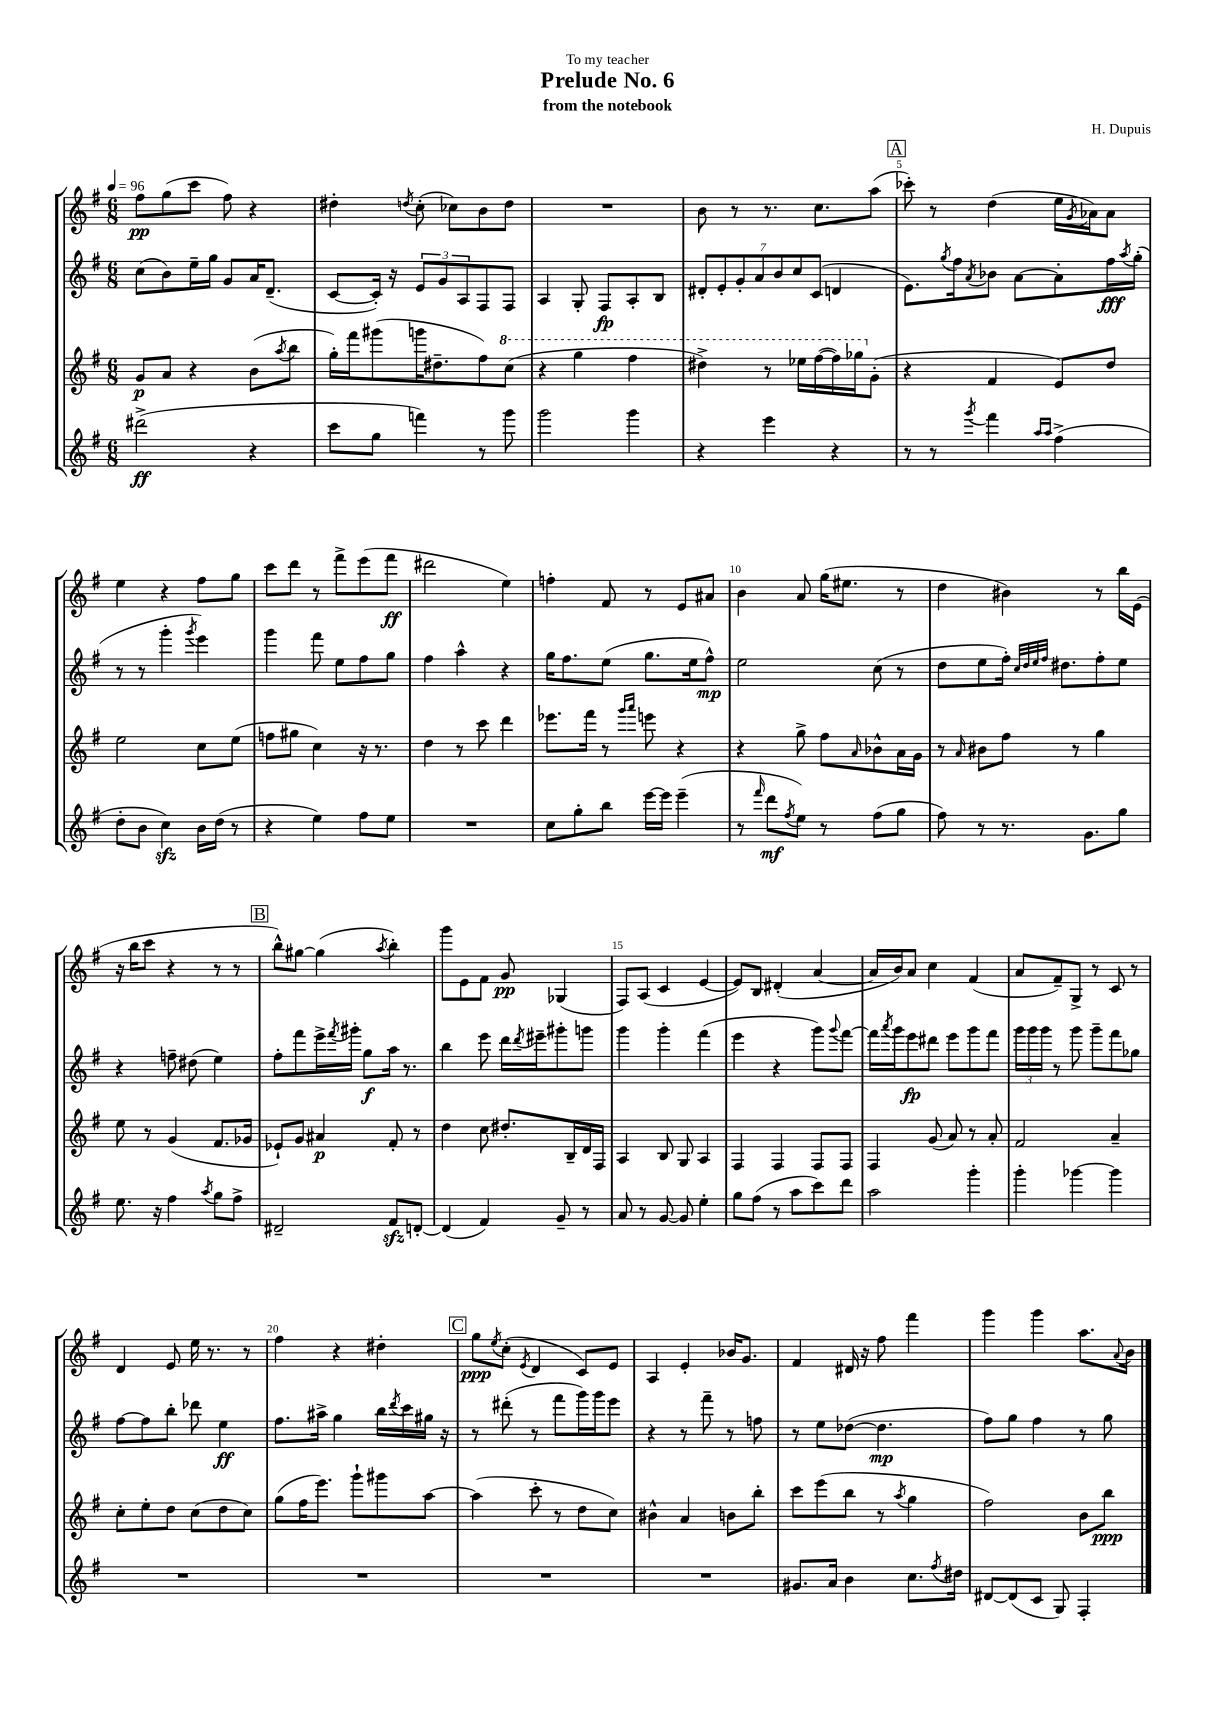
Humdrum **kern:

**kern	**kern	**kern	**kern
*staff4	*staff3	*staff2	*staff1
*clefG2	*clefG2	*clefG2	*clefG2
*k[f#]	*k[f#]	*k[f#]	*k[f#]
*M6/8	*M6/8	*M6/8	*M6/8
*MM96	*MM96	*MM96	*MM96
(2ddd#^	8g	(8cc	8ff#
.	8a	8b)	(8gg
.	4r	16ee~	8ccc
.	.	16gg	.
.	.	8g	8ff#)
4r	(8b	16a	4r
.	.	(8.d~	.
.	8qaa	.	.
.	8bb	.	.
=	=	=	=
8ccc	16gg')	[8c	4dd#'
.	16fff#	.	.
8gg	(8ggg#	16c'])	.
.	.	16r	.
.	.	.	8qdd
4fff)	16ggg	12e	(8cc'
.	8.dd#~	.	.
.	.	12g	.
.	.	.	8cc-)
.	.	12A	.
8r	8ff#)	8F#	8b
8ggg	(8ccc	8F#	8dd
=	=	=	=
2ggg	4r	4A	2.r
.	4ggg	8G'	.
.	.	8F#	.
4ggg	4fff#	8A'	.
.	.	8B	.
=	=	=	=
4r	4ddd#^)	14d#'	8b
.	.	14e'	.
.	.	.	8r
.	.	14g'	.
.	.	14a	.
4eee	8r	.	8.r
.	.	14b	.
.	.	14cc	.
.	16eee-	.	.
.	.	(14c	.
.	([16fff#	.	8.cc
4r	16fff#])	4d	.
.	16ggg-	.	.
.	(8g'	.	(8aa
=	=	=	=
8r	4r	8.e)	8ccc-')
8r	.	.	8r
.	.	8qgg	.
.	.	16ff#	.
8qggg	.	8qa	.
4fff#	4f#	8b-	(4dd
.	.	[8a	.
16qqaa	.	.	.
16qqaa	.	.	.
(4ff#^	8e)	8a']	16ee
.	.	.	8qg
.	.	.	16a-)
.	8dd	16ff#	8a-
.	.	8qaa	.
.	.	(16gg'	.
=	=	=	=
8dd'	2ee	8r	4ee
8b	.	8r	.
4cc)	.	4ggg'	4r
.	.	8qggg	.
16b	8cc	4eee)	8ff#
(16dd	.	.	.
8r	(8ee	.	8gg
=	=	=	=
4r	8ff	4ggg	8ccc
.	8gg#	.	8ddd
4ee)	4cc)	8fff#	8r
.	.	8ee	8fff#^
8ff#	16r	8ff#	(8eee
.	8.r	.	.
8ee	.	8gg	8fff#
=	=	=	=
2.r	4dd	4ff#	2ddd#
.	8r	4aa^^	.
.	8ccc	.	.
.	4ddd	4r	4ee)
=	=	=	=
8cc	8.eee-	16gg	4ff'
.	.	8.ff#	.
8gg'	.	.	.
.	16fff#	.	.
8bb	8r	(8ee	8f#
.	16qqggg	.	.
.	16qqaaa	.	.
[16eee	8eee	8.gg	8r
16eee]	.	.	.
(4eee~	4r	.	8e
.	.	16ee	.
.	.	8ff#^^)	8a#
=	=	=	=
8r	4r	2ee	4b
16qqfff#	.	.	.
8ddd	.	.	.
8qff#	.	.	.
8ee)	8gg^	.	8a
8r	8ff#	.	(16gg
.	.	.	8.ee#
.	16qqa	.	.
(8ff#	8b-^^	(8cc	.
8gg	16a	8r	8r
.	16g	.	.
=	=	=	=
8ff#)	8r	8dd	4dd
.	16qqa	.	.
8r	8b#	8ee	.
8.r	8ff#	16ff#')	4b#)
.	.	32qqcc	.
.	.	32qqdd	.
.	.	32qqee	.
.	.	32qqff#	.
.	.	8.dd#	.
.	8r	.	.
8.g	.	.	.
.	4gg	8ff#'	8r
8gg	.	8ee	16bb
.	.	.	(16e
=	=	=	=
8.ee	8ee	4r	16r
.	.	.	16bb
.	8r	.	8ccc
16r	.	.	.
4ff#	(4g	8ff~	4r
.	.	(8dd#	.
8qaa	.	.	.
8gg	8.f#	4ee)	8r
8ff#^	.	.	8r
.	16g-	.	.
=	=	=	=
2d#~	8e-`)	8ff#'	8bb^^)
.	8g	8fff#	[8gg#
.	4a#	16eee^	(4gg#]
.	.	8qfff#	.
.	.	16ggg#'	.
.	.	8gg	.
.	.	.	8qaa
8f#	8f#'	16aa	4bb')
.	.	8.r	.
[8d'	8r	.	.
=	=	=	=
(4d]	4dd	4bb	8ggg
.	.	.	8e
4f#)	8cc	8eee	8f#
.	8.dd#'	16ddd	8g
.	.	8qddd	.
.	.	16eee#~	.
8g~	.	8ggg#'	(4G-
.	16B~	.	.
8r	16d	8ggg	.
.	16F#	.	.
=	=	=	=
8a	4A	4ggg	8F#)
8r	.	.	(8A
[8g	8B	4ggg'	4c
8g]	8G	.	.
4ee'	4A	(4fff#	[4e
=	=	=	=
8gg	4F#	4eee	8e])
(8ff#	.	.	8B
8r	4F#	4r	(4d#'
8aa	.	.	.
8ccc)	8F#	8ggg)	[4a
.	.	8qqggg	.
8ddd	8F#	[8fff#	.
=	=	=	=
2aa	4F#	16fff#]	16a]
.	.	8qaaa	.
.	.	16ggg	16b)
.	.	8eee	8a
.	(8g	8ddd#	4cc
.	8a)	8eee	.
4ggg'	8r	8ggg	(4f#
.	8a'	8fff#	.
=	=	=	=
4ggg'	2f#	24ggg	8a
.	.	24ggg	.
.	.	24ggg	.
.	.	8r	8f#~)
[4ggg-	.	8ggg	8G^
.	.	8ggg~	8r
4ggg-]	4a~	8fff#	8c
.	.	8gg-	8r
=	=	=	=
2.r	8cc'	[8ff#	4d
.	8ee'	8ff#]	.
.	8dd	8bb'	8e
.	(8cc	8ddd-	16ee
.	.	.	8.r
.	8dd	4ee	.
.	8cc)	.	8r
=	=	=	=
2.r	(8gg	8.ff#	4ff#
.	16ff#	.	.
.	8.eee)	16aa#^	.
.	.	4gg	4r
.	8ggg`	.	.
.	8ggg#	16bb	4dd#'
.	.	8qddd	.
.	.	16ccc	.
.	[8aa	16gg#	.
.	.	16r	.
=	=	=	=
2.r	(4aa]	8r	8gg
.	.	.	8qee
.	.	(8ddd#'	(8cc'
.	.	.	8qe
.	8ccc'	8r	4d
.	8r	8fff#	.
.	8dd	16ggg)	8c)
.	.	16ggg	.
.	8cc)	8eee	8e
=	=	=	=
2.r	4b#^^	4r	4A
.	4a	8r	4e'
.	.	8fff#~	.
.	8b	8r	16b-
.	.	.	8.g
.	8bb'	8ff	.
=	=	=	=
8.g#	8ccc	8r	4f#
.	(8eee	8ee	.
16a	.	.	.
4b	8bb	([8dd-	16d#
.	.	.	16r
.	8r	4.dd-]	8ff#
.	8qaa	.	.
8.cc	4gg	.	4fff#
8qff#	.	.	.
16dd#	.	.	.
=	=	=	=
[8d#	2ff#)	8ff#)	4ggg
(8d#]	.	8gg	.
8c	.	4ff#	4ggg
8G)	.	.	.
4F#'	8b	8r	8.aa
.	8bb	8gg	.
.	.	.	8qqa
.	.	.	16b
==	==	==	==
*-	*-	*-	*-
